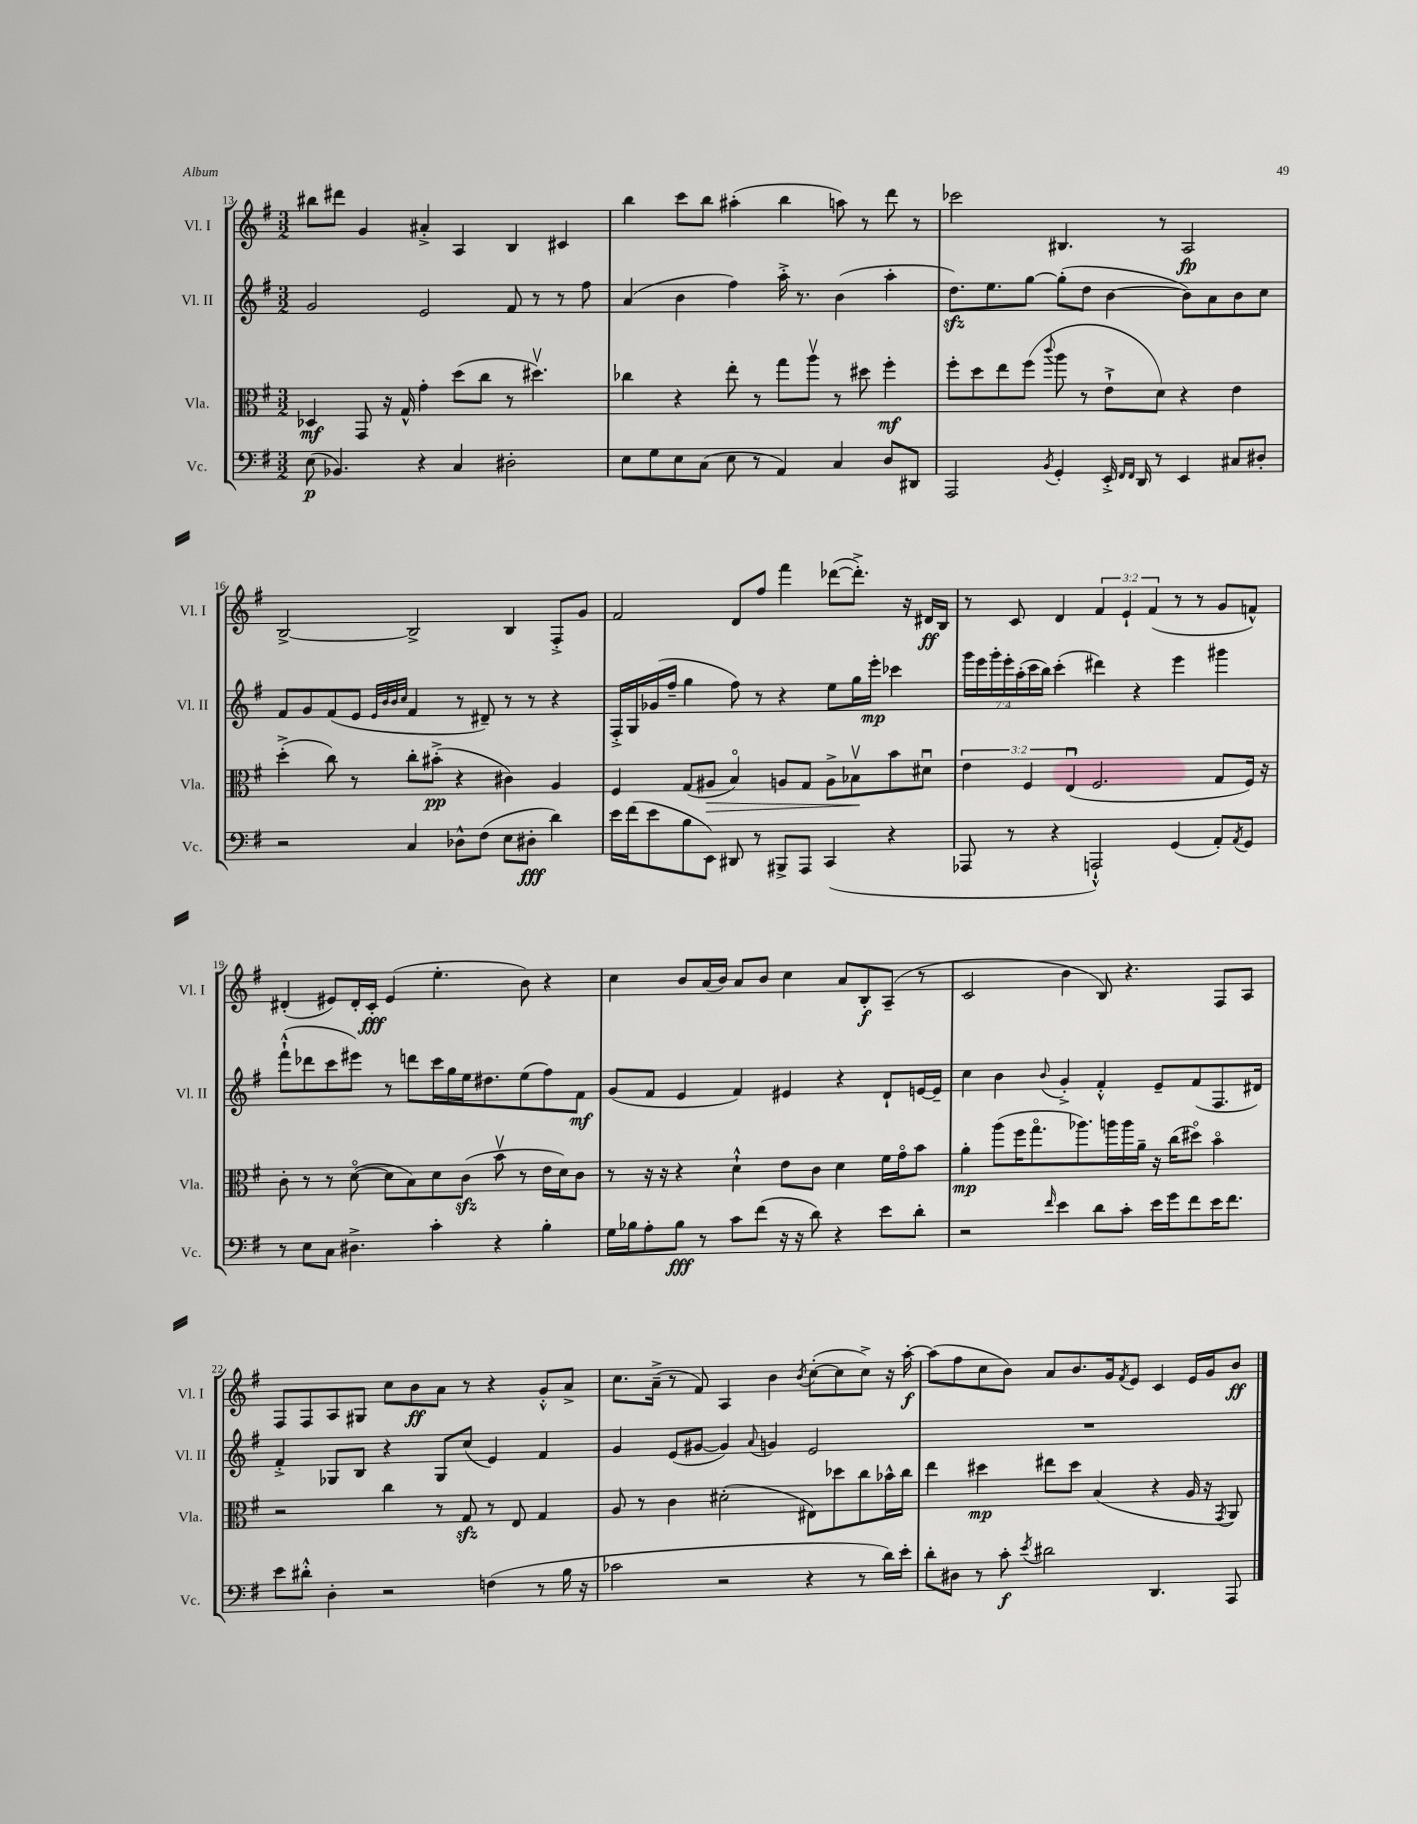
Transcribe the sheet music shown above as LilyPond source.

<<
\new StaffGroup <<
\new Staff = "s0" \with { instrumentName = "Vl. I" shortInstrumentName = "Vl. I" } {
    \clef treble \key g \major \numericTimeSignature \time 3/2 \override Staff.TupletNumber.text = #tuplet-number::calc-fraction-text
    bis''8 dis'''8 g'4 ais'4-.-> a4 b4 cis'4 |
    b''4 c'''8 b''8 ais''4-.( b''4 a''8) r8 d'''8 r8 |
    ces'''2 bis4. r8 a2\fp |
    b2~-> b2-> b4 fis8-.-> g'8 |
    fis'2 d'8 fis''8 fis'''4 des'''8~( des'''8.-.->) r16 dis'16\ff b16 |
    r8 c'8 d'4 \tuplet 3/2 { fis'4 e'4-! fis'4( } r8 r8 g'8 f'8-^) |
    dis'4-.( eis'8) dis'16-. c'16-.\fff eis'4( e''4.-. b'8) r4 |
    c''4 b'8 a'16( b'16) a'8 b'8 c''4 a'8 b8-.\f a8--( r8 |
    c'2 b'4 b8) r4. fis8 a8 |
    fis8 fis8 a8 gis8 c''8 b'8\ff a'8 r8 r4 g'8-.-^ a'8-> |
    c''8. a'16--->( r8 fis'8) a4 b'4 \acciaccatura { b'8 } c''8~-.( c''8 c''8->) r16 a''16~-.\f |
    a''8( fis''8 c''8 b'8) a'8 b'8. g'16 \acciaccatura { fis'8 } e'8 c'4 e'16 g'16 b'8\ff \bar "|." |
}
\new Staff = "s1" \with { instrumentName = "Vl. II" shortInstrumentName = "Vl. II" } {
    \clef treble \key g \major \numericTimeSignature \time 3/2 \override Staff.TupletNumber.text = #tuplet-number::calc-fraction-text
    g'2 e'2 fis'8 r8 r8 fis''8 |
    a'4( b'4 fis''4) a''16-.-> r8. b'4( a''4-. |
    d''8.\sfz) e''8. g''8~ g''8-.( d''8 b'4~ b'8) a'8 b'8 c''8 |
    fis'8 g'8 fis'8( e'8 \grace { e'32 b'32 b'32 c''32 } fis'4 r8 dis'8--) r8 r8 r4 |
    fis16-.-> g16 ges'16( fis''16-- g''4 fis''8) r8 r4 e''8 g''16 e'''16-.\mp ces'''4 |
    \tuplet 7/4 { g'''16 e'''16 g'''16-. e'''16-. a''16-.( c'''16 b''16) } c'''4-.( dis'''4) r4 e'''4 gis'''4 |
    fis'''8-!-^( des'''8 c'''8 eis'''8) r8 d'''8 c'''16 g''16 e''16 dis''8. e''8( fis''8) fis'8\mf |
    g'8( fis'8 e'4 fis'4) eis'4 r4 d'8-! e'16~ e'16-- |
    c''4 b'4 \appoggiatura { b'8 } g'4-.-> fis'4-.-^ e'8-- fis'8( fis8. dis'16) |
    fis'4-.-> ges8 b8 r4 ges8 c''8( e'4) fis'4 |
    g'4 e'8( gis'8~ gis'4) \appoggiatura { a'8 } g'4 e'2 |
    R1. \bar "|." |
}
\new Staff = "s2" \with { instrumentName = "Vla." shortInstrumentName = "Vla." } {
    \clef alto \key g \major \numericTimeSignature \time 3/2 \override Staff.TupletNumber.text = #tuplet-number::calc-fraction-text
    des4\mf g,8 r16 g16-^ g'4-. d''8( c''8 r8 dis''4.\upbow) |
    ces''4 r4 e''8-. r8 g''8 a''8\upbow r8 dis''8 fis''4-.\mf |
    fis''8-. d''8 e''8 fis''8( \appoggiatura { c'''8 } a''8 r8 e'8-!-> d'8) r4 e'4 |
    d''4-.->( c''8) r8 c''8-. bis'8-.->\pp( r4 cis'4) a4 |
    fis4 g8( ais8\> b4\flageolet) a8 g8 a8-> bes8\upbow\! b'8 dis'8\downbow |
    \tuplet 3/2 { e'4 fis4 e4\downbow( } fis2. g8 fis16) r16 |
    c'8-. r8 r8 d'8~\flageolet( d'8 b8) d'8 c'8\sfz( b'8\upbow r8 e'16 d'16) c'8 |
    r8 r16 r16 r4 d'4-!-^ e'8 c'8 d'4 fis'16 g'16\flageolet b'8 |
    a'4-.\mp a''8( fis''16 g''8.\flageolet aes''8.) a''16 a''16 a'16-- r16 c''16( dis''8\flageolet) b'4\flageolet |
    r2 c''4 r8 g8\sfz r8 e8 g4 |
    a8 r8 c'4 dis'2-.( eis8) des''8 c''8 bes'16-^ c''16 |
    e''4 dis''4\mp eis''8 dis''8 b4( r4 a16 r16 \acciaccatura { g,8 } a,8) \bar "|." |
}
\new Staff = "s3" \with { instrumentName = "Vc." shortInstrumentName = "Vc." } {
    \clef bass \key g \major \numericTimeSignature \time 3/2
    e8\p( bes,4.) r4 c4 dis2-. |
    e8 g8 e8 c8( e8 r8 a,4) c4 d8 dis,8 |
    a,,2 \acciaccatura { b,8 } g,4-. e,16-.-> \grace { fis,16 fis,16 } d,16 r8 e,4 cis8 dis8-. |
    r2 c4 des8-^ fis8( e8 dis8-.\fff d'4) |
    e'16 fis'16( e'8 b8 e,8) dis,8 r8 bis,,8-> a,,8 c,4( r4 |
    aes,,8 r8 r4 a,,2-!-^) g,4( a,8-.) \acciaccatura { a,8 } g,8 |
    r8 e8 c8 dis4.-> c'4-. r4 b4-. |
    g16 bes16 a8-. bes8\fff r8 c'8 fis'8( r16 r16 d'8) r4 e'8 d'8-. |
    r2 \grace { fis'16 } e'4 d'8 c'8-. e'16 g'16 fis'8 e'16 fis'8. |
    e'8 dis'8-.-^ d4-. r2 f4( r8 b16 r16 |
    ces'2 r2 r4 r8 d'16) e'16-. |
    d'8-. dis8 r8 c'8-.\f \acciaccatura { e'8 } dis'2 d,4. a,,8 \bar "|." |
}
>>
>>
\layout { \context { \Score currentBarNumber = #13 } }
